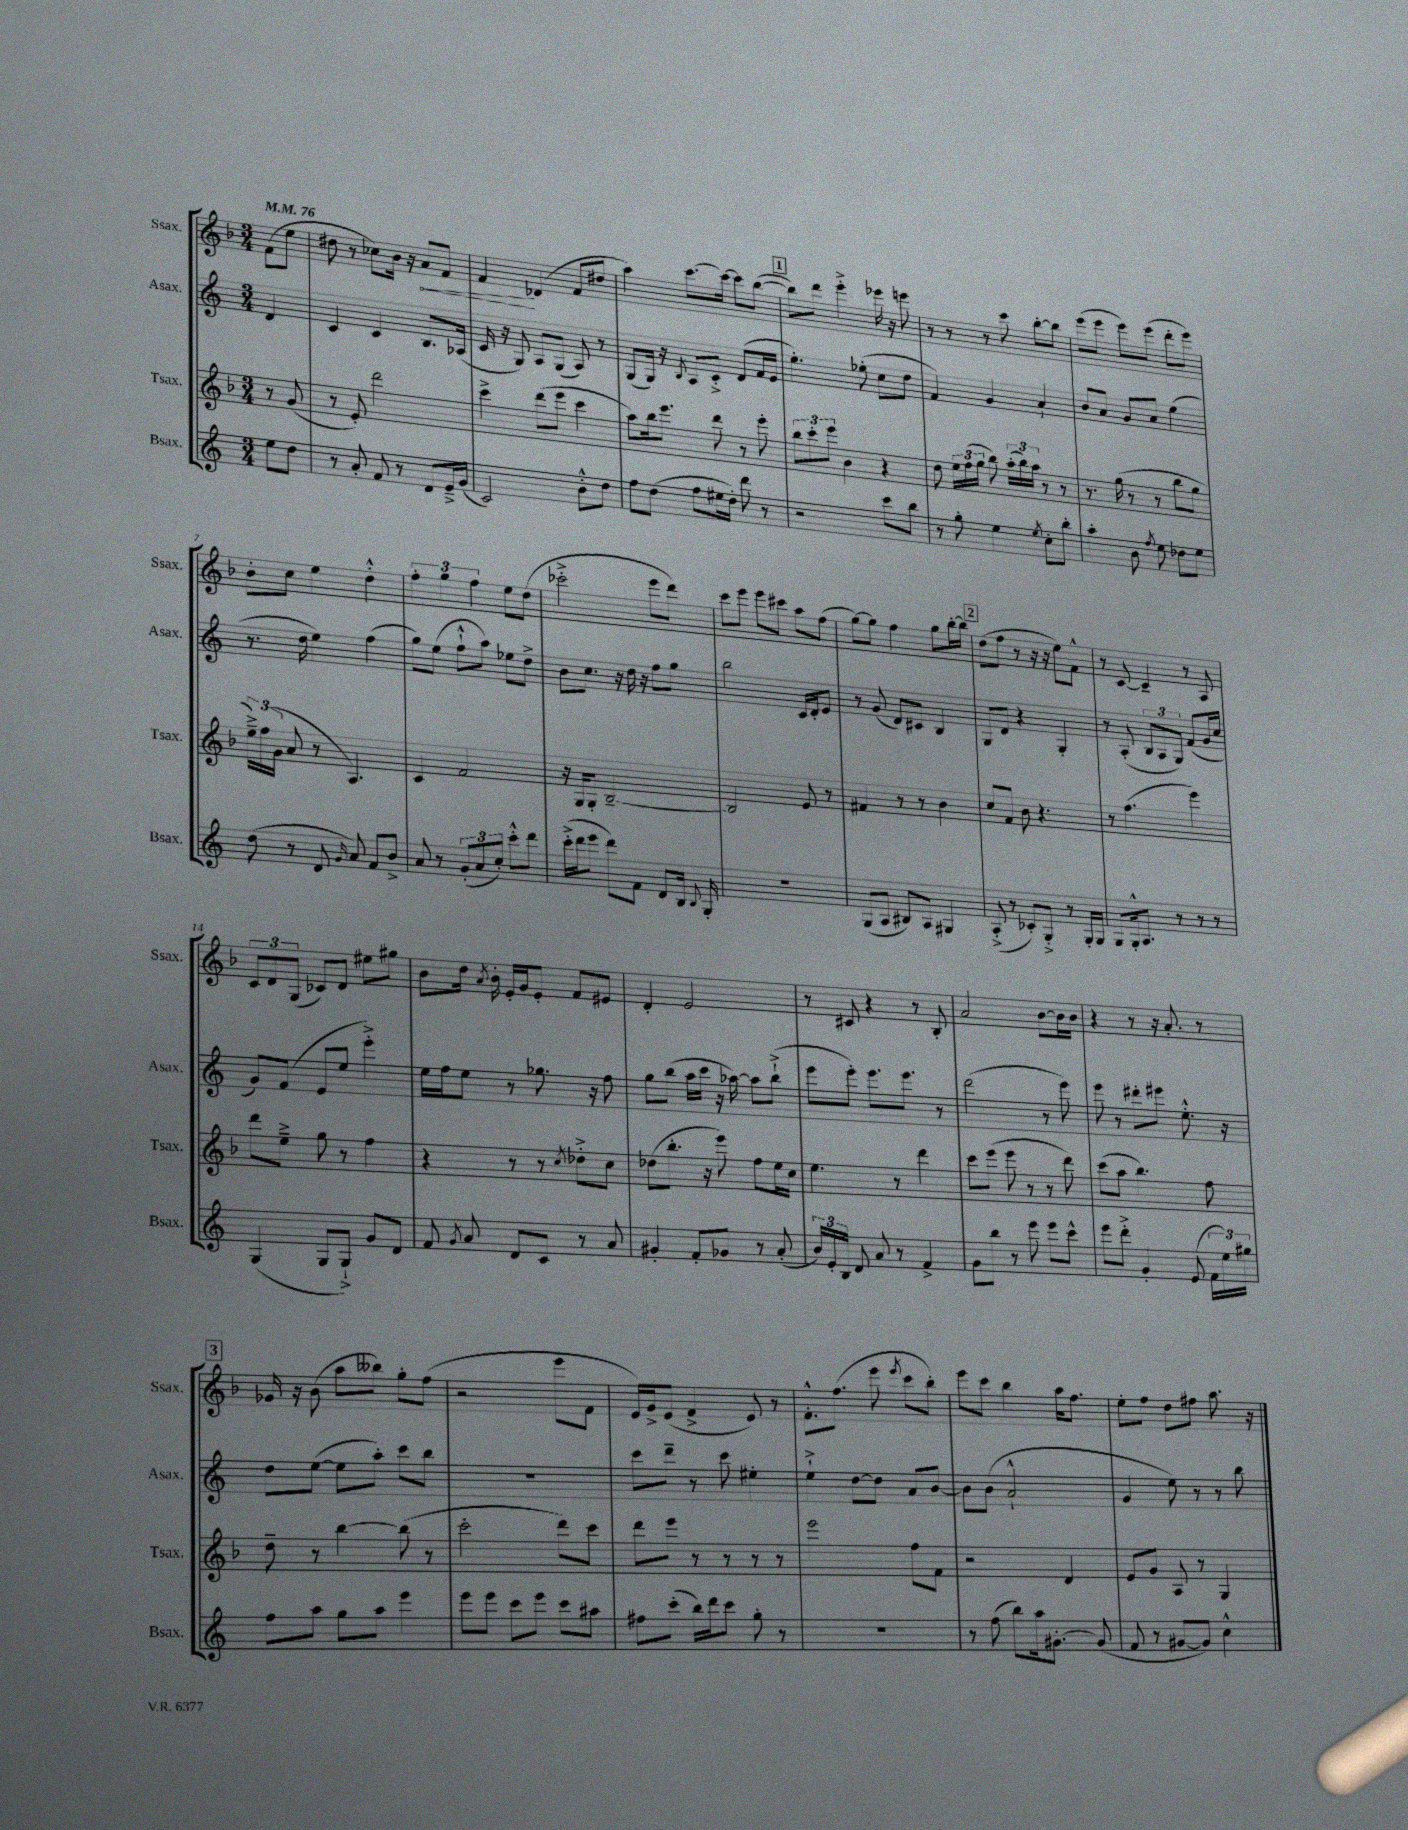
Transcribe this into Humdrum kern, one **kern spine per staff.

**kern	**kern	**kern	**kern	**dynam
*part4	*part3	*part2	*part1	*part1
*staff4	*staff3	*staff2	*staff1	*staff1
*I"Bsax.	*I"Tsax.	*I"Asax.	*I"Ssax.	*
*I'Bsax.	*I'Tsax.	*I'Asax.	*I'Ssax.	*
*clefG2	*clefG2	*clefG2	*clefG2	*
*k[]	*k[b-]	*k[]	*k[b-]	*
*M3/4	*M3/4	*M3/4	*M3/4	*
*MM76	*MM76	*MM76	*MM76	*
=	=	=	=	=
8ee\L	8r	4d/	(8f\L	.
8dd\J	(8g/	.	8ee\J	.
=1	=1	=1	=1	=1
8r	8r	4c/	8dd#X\	.
8a'/	8e'/)	.	8r	.
8f/	2ddd\	4c/	8cc-X\L)	.
8r	.	.	16b-\Jk	.
.	.	.	16r	.
!	!	!	!	!LO:HP:b
8d/L	.	8.B/L	8a/L	<
16e~^/L	.	.	8f/J	.
(16g/JJ	.	(16A-X/Jk	.	.
=2	=2	=2	=2	=2
2c/)	4ccc^\	16c/	4f/	.
.	.	16r	.	.
.	.	8G/)	.	.
.	(8ddd\L	8A/L	(4d-X/	[
.	8eee\J	(8G/J	.	.
8b'^^\L	4ccc\	8A/)	8f/L	.
8dd\J	.	8r	8dd#X/J	.
=3	=3	=3	=3	=3
8ff\L	8aa\L)	(8G/L	4aa\)	.
(8dd\J	16bb-\k	16G/Jk)	.	.
.	8.eee\J	16r	.	.
.	.	8qB/	.	.
8ff\L	.	8A/L	[8.ccc\L	.
16ee#X\L	8ddd\	8c'^/J	.	.
16dd'\JJ)	.	.	16ccc\Jk_	.
8ddd\	8r	(8d/L	8ccc\L]	.
8r	8eee'\	16f/L	([8bb-\J	.
.	.	16e/JJ	.	.
!!LO:REH:place=s1:t=1
=4	=4	=4	=4	=4
2r	12bb-\L	4.ee'\)	8bb-\L])	.
.	12ccc'\	.	.	.
.	.	.	8ddd\J	.
.	12eee\J	.	.	.
.	4b-\	.	4eee'^\	.
.	.	(8ee-X'\	.	.
8ccc\L	4r	8cc\L	16eee-X\	.
.	.	.	16r	.
8bb\J	.	8dd\J	8eeen\	.
=5	=5	=5	=5	=5
8r	8dd\	4f/)	8r	.
8gg'\	24ee\LL	.	8r	.
.	(24ff\	.	.	.
.	24gg\JJ	.	.	.
4ee\	8bb-\)	4g/	8r	.
.	(24aa'\LL	.	8ccc\	.
.	24bb-\)	.	.	.
.	24aa\JJ	.	.	.
8qee/	.	.	.	.
8cc'\L	8r	4a`/	[8bb-'\L	.
8bb'\J	8r	.	8bb-\J]	.
=6	=6	=6	=6	=6
4aa'\	8.r	8b/L	(8eee\L	.
.	.	8a/J	8eee\J	.
.	(16gg\	.	.	.
8b\	8r	8g/L	8eee\L)	.
8qff/	.	.	.	.
8ee\	8r	8a/J	(8eee\J	.
8dd-X\L	8bb-\L	(4ee\	8ddd'\L	.
8ee\J	8gg\J	.	8eee\J)	.
!!LO:LB:g=z
=7	=7	=7	=7	=7
(8dd\	24ee~^\LL)	8.r	8b-'\L	.
.	(24ff\	.	.	.
.	24g\JJ	.	.	.
8r	8a/	.	8cc\J	.
.	.	16dd\	.	.
8d/	8r	4ee\)	4ee\	.
16qqg/	.	.	.	.
8a/)	4.A/)	.	.	.
8f/L	.	(4ff\	4dd'^^\	.
8b^/J	.	.	.	.
=8	=8	=8	=8	=8
8a/	4c/	8gg\L)	6ff'\	.
8r	.	(8ee\J	.	.
.	.	.	6gg\	.
(12g'/L	2f/	8ff`^^\L	.	.
12a/	.	.	6ff\	.
.	.	8aa\J)	.	.
12cc'/J)	.	.	.	.
8ccc'^^\L	.	8ee-X\L	8ee\L	.
8ddd\J	.	8dd^\J	(8dd\J	.
=9	=9	=9	=9	=9
(16ccc'^\LL	16r	8b\L	2ccc-X'^\	.
16ddd\J	16G/KL	.	.	.
8eee\J	8G'/J	8.cc\J	.	.
8ddd\L)	[2B-~/	.	.	.
.	.	16r	.	.
8f\J	.	16dd\	.	.
.	.	16r	.	.
8d/L	.	8ff\L	8eee\L	.
16B/Jk	.	8gg\J	8ddd\J)	.
8qqB/	.	.	.	.
16G'/	.	.	.	.
=10	=10	=10	=10	=10
2.r	2B-/]	2bb\	8ccc\L	.
.	.	.	8eee\J	.
.	.	.	8eee\L	.
.	.	.	8ccc#X\J	.
.	8e/	16c/LL	8aa\L	.
.	.	16d'/J	.	.
.	8r	8e/J	(8ff\J	.
=11	=11	=11	=11	=11
(8G/L	4f#X/	8r	[8gg\L)	.
8A/J	.	(8g/	8gg\J]	.
8B#X/L)	8r	8d/L)	4ff\	.
8A/J	8r	8c#X/J	.	.
4G#X/	4b-\	4B/	8gg\L	.
.	.	.	[16bb-'\L	.
.	.	.	16bb-\JJ]	.
!!LO:REH:place=s1:t=2
=12	=12	=12	=12	=12
(8A'^/	8cc/L	8G/L	(8dd\L	.
8r	8f/J	8d/J	8ff\J	.
8c-X'/L)	8b-\	4r	8r	.
8G'^/J	4.r	.	16r	.
.	.	.	16r	.
8r	.	4G'/	8ee\L)	.
16G'/LL	.	.	8f^^\J	.
16G/JJ	.	.	.	.
=13	=13	=13	=13	=13
8G/L	8r	8r	8r	.
16G'^^/k	(4.ff\	(8A'/	[8c/	.
8.A/J	.	.	.	.
.	.	12B/L	4c~/]	.
.	.	12A/	.	.
8r	.	.	.	.
.	.	12G/J)	.	.
8r	4eee\)	(8f/L	8r	.
8r	.	16g/L	8A/	.
.	.	16cc/JJ	.	.
!!LO:LB:g=z
=14	=14	=14	=14	=14
(4G/	8ddd\L	8g/L)	12c/L	.
.	.	.	12d/	.
.	8ee~^\J	(8f/J	.	.
.	.	.	(12G/J	.
8G/L	8gg\	8e/L	8c-X/L)	.
8G`^/J)	8r	8ee/J	8d/J	.
8g/L	4ff\	4eee'^\)	8ee#X\L	.
8d/J	.	.	8gg#X\J	.
=15	=15	=15	=15	=15
8f/	4r	16ee\LL	8b-\L	.
.	.	16ff\J	.	.
8qg/	.	.	.	.
8a/	.	8ee\J	16dd\Jk	.
.	.	.	8qa/	.
.	.	.	16b-'\	.
8d/L	8r	8r	16e'/LL	.
.	.	.	16g/J	.
8c/J	8r	8.gg-X\	8e'/J	.
.	8qcc/	.	.	.
8r	8dd-X'^\L	.	8f/L	.
.	.	16r	.	.
8a/	8cc\J	8ff\	8e#X/J	.
=16	=16	=16	=16	=16
4g#X'/	(8dd-X\L	8gg\L	4d'/	.
.	8.bb-'\J	(8bb\J	.	.
8f'/L	.	16aa\LL	2e/	.
.	16r	16ccc\JJ	.	.
8g-X/J	8eee\)	16r	.	.
.	.	[16aa-X\)	.	.
8r	8ff\L	8aa-\L]	.	.
(8a'/	16ee\L	(8bb`^\J	.	.
.	16cc\JJ	.	.	.
=17	=17	=17	=17	=17
24b/LL)	4.ee\	8eee\L	8r	.
24e'/	.	.	.	.
24B/JJ	.	.	.	.
8d/	.	8eee'\J)	8c#X/	.
8a/	.	8.eee\L	4r	.
8r	8r	.	.	.
.	.	8.eee\J	.	.
4f^/	4ddd\	.	8r	.
.	.	8r	8B-'/	.
=18	=18	=18	=18	=18
8g\L	8ccc\L	(2ddd\	2a/	.
8bb\J	(8eee\J	.	.	.
8r	8eee\	.	.	.
8eee\	8r	.	.	.
8eee\L	8r	8r	[8b-\L	.
8ccc^^\J	8ddd\)	8eee\)	16b-\L]	.
.	.	.	16b-\JJ	.
=19	=19	=19	=19	=19
8eee\L	(8ccc\L	8eee\	4r	.
8ddd'^\J	8aa\J	8r	.	.
4g'/	4.bb-\)	8ddd#X'\L	8r	.
.	.	8eee#X\J	16r	.
.	.	.	8.a'/	.
(8e/	.	8.ee'^^\	.	.
24f\LL	8ff\	.	8r	.
24ee\)	.	.	.	.
.	.	16r	.	.
24gg#X\JJ	.	.	.	.
!!LO:LB:g=z
!!LO:REH:place=s1:t=3
=20	=20	=20	=20	=20
8ff\L	8dd~\	8dd\L	16g-X/	.
.	.	.	16r	.
8aa\J	8r	([8ee\J	(8b-\	.
8gg\L	[4bb-\	8ee\L]	8aa\L	.
8aa\J	.	8aa'\J)	8bb--X\J)	.
4eee\	(8bb-\]	8ccc\L	8gg'\L	.
.	8r	8bb\J	(8ff\J	.
=21	=21	=21	=21	=21
8eee\L	2ccc'\	2.r	2r	.
8eee\J	.	.	.	.
8ccc\L	.	.	.	.
8eee\J	.	.	.	.
8ccc\L	8ddd\L)	.	8eee\L	.
8aa#X\J	8ccc\J	.	8f\J	.
=22	=22	=22	=22	=22
8ff#X\L	8ddd\L	8ccc\L	16e/LL)	.
.	.	.	16g^/J	.
(8ccc'\J	8eee\J	8ddd~\J	(8e/J	.
16bb\LL)	8r	8r	4f^/	.
16ddd\J	.	.	.	.
8ccc\J	8r	8ccc\	.	.
8gg'\	8r	4ee#X'\	8e/)	.
8r	8r	.	8r	.
=23	=23	=23	=23	=23
2.r	2eee\	4ee`^\	8.f'^^\L	.
.	.	.	(8.ff\J	.
.	.	[8dd\L	.	.
.	.	8dd\J]	8eee\	.
.	.	.	8qeee/	.
.	8ff\L	8a/L	8ccc\L	.
.	8f\J	[8b/J	8bb-'\J)	.
=24	=24	=24	=24	=24
8r	2r	8b\L]	8eee\L	.
(8ff\	.	(8b\J	8ccc\J	.
8bb\L)	.	2a`^^/	4bb-\	.
16aa\k	.	.	.	.
[8.g#X'\J	.	.	.	.
.	4d/	.	16aa\KL	.
.	.	.	8.ff\J	.
(8g#/]	.	.	.	.
=25	=25	=25	=25	=25
8f/	8e/L	4g/	8ee'\L	.
8r	8g/J	.	8ff\J	.
[8g#X/L	8A/	8ee\)	8dd\L	.
8g#/J])	8r	8r	8ff#X\J	.
4cc^^\	4G/	8r	8.aa\	.
.	.	8bb\	.	.
.	.	.	16r	.
==	==	==	==	==
*-	*-	*-	*-	*-
